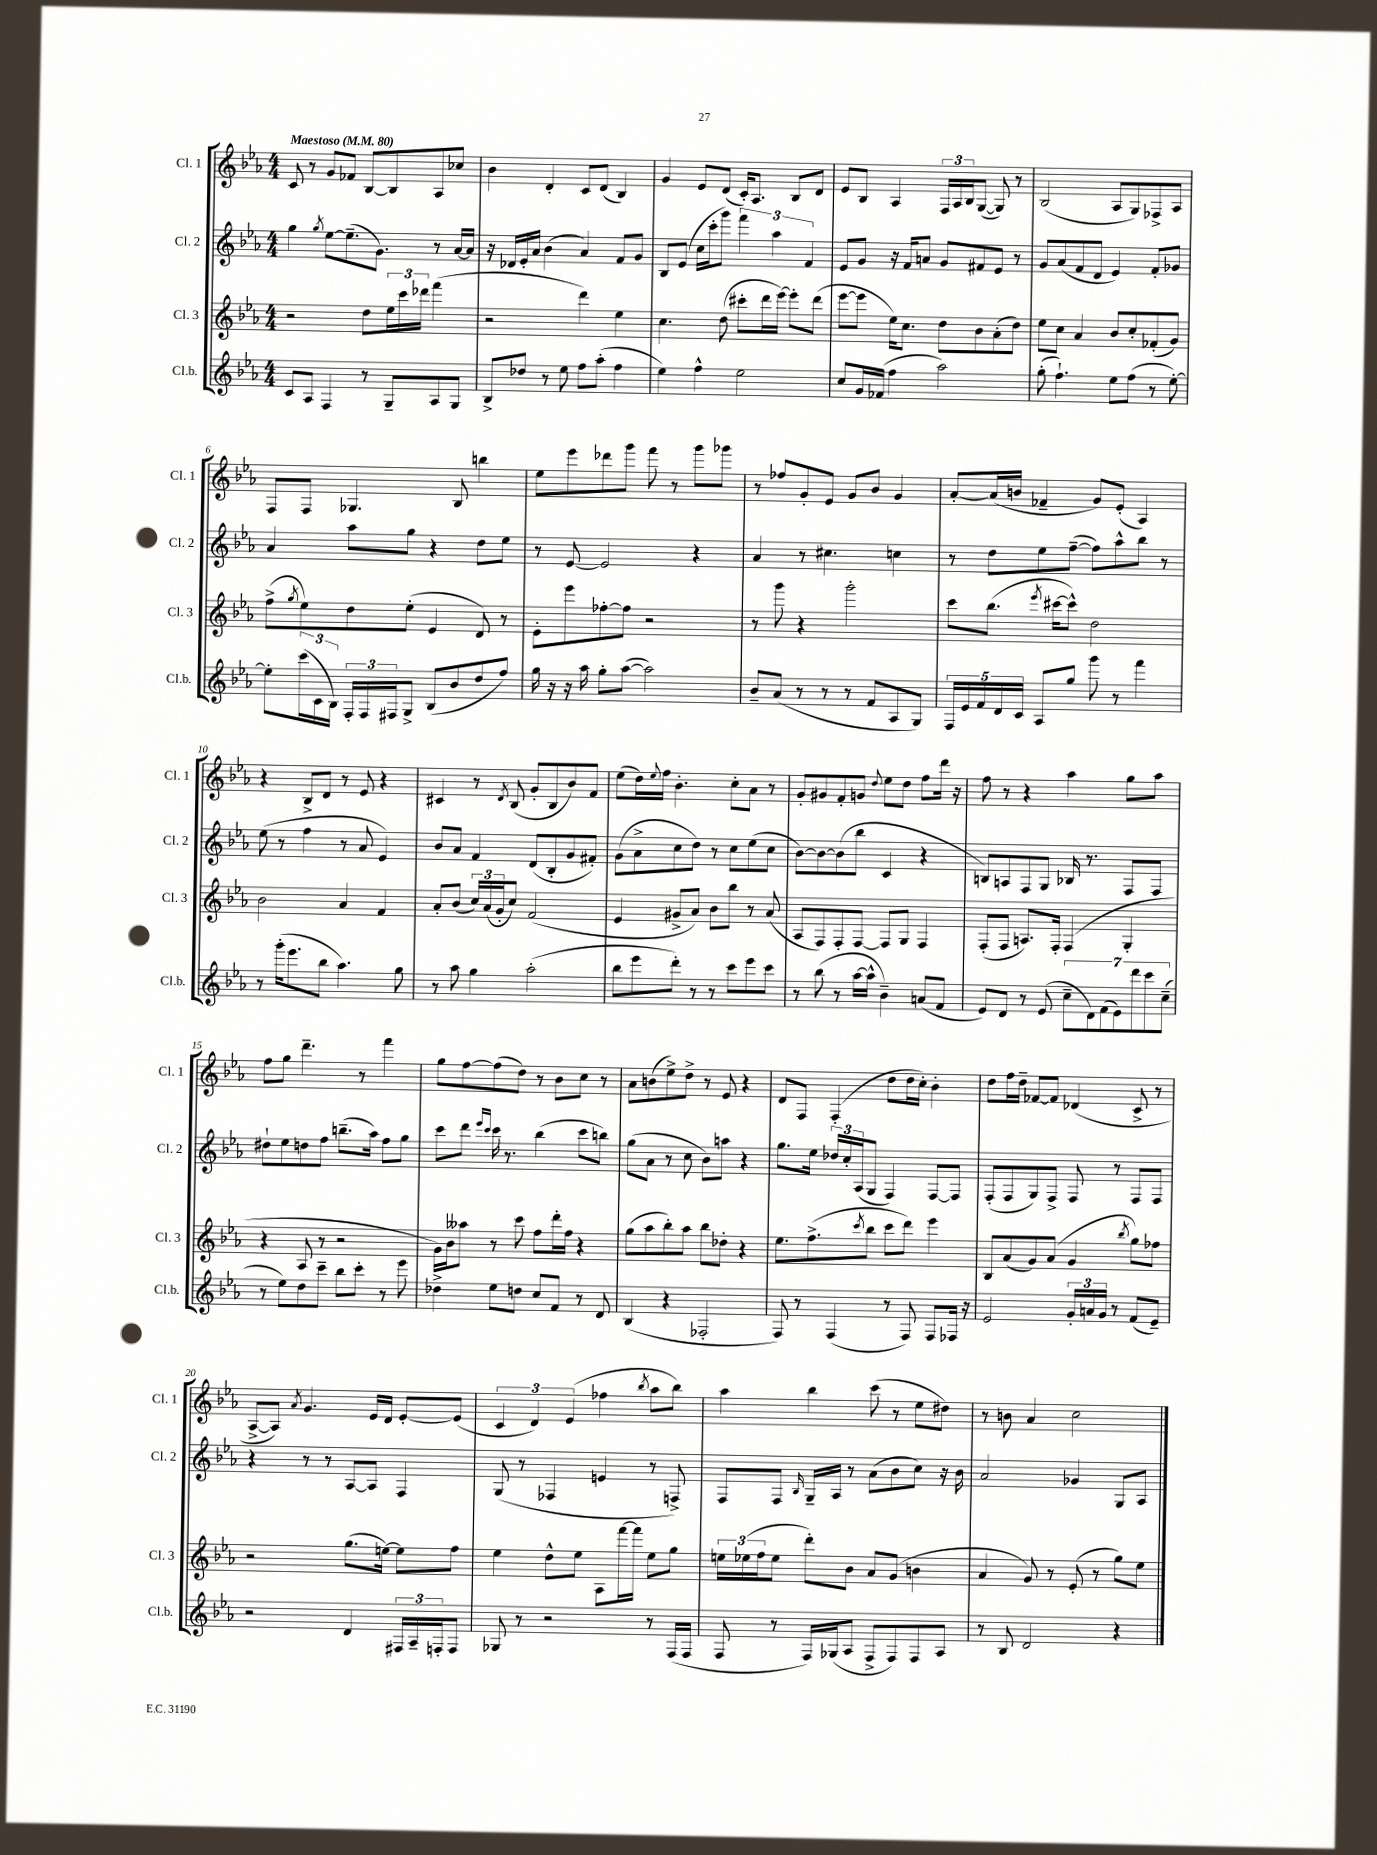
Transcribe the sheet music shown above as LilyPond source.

<<
\new StaffGroup <<
\new Staff = "s0" \with { instrumentName = "Cl. 1" shortInstrumentName = "Cl. 1" } {
    \clef treble \key ees \major \numericTimeSignature \time 4/4 \tempo "Maestoso" 4 = 80
    c'8 r8 g'8 fes'8 bes8~ bes8 aes8 ces''8 |
    bes'4 d'4-. c'8 d'8( bes4) |
    g'4 ees'8 d'8( c'16-.) aes8. bes8 d'8 |
    ees'8 bes8 aes4 \tuplet 3/2 { f16 aes16 bes16 } g8~( g8) r8 |
    bes2( aes8 g8) fes8-> aes8 |
    f8 f8 ges4. bes8 b''4 |
    ees''8 ees'''8 des'''8 g'''8 f'''8 r8 g'''8 ges'''8 |
    r8 fes''8 g'8-. ees'8 g'8 bes'8 g'4 |
    aes'8~-. aes'16( b'16 fes'4-- g'8) ees'8-.( aes4) |
    r4 bes8-> d'8 r8 ees'8 r4 |
    cis'4 r8 \acciaccatura { d'8 } bes8( g'8-. bes8 bes'8) f'8 |
    ees''8( d''16) \appoggiatura { ees''8 } f''16 bes'4.-. c''8-. aes'8 r8 |
    g'8-. gis'8 f'8-. g'8 \appoggiatura { d''8 } ees''8 d''8 f''8 d'''16 r16 |
    f''8 r8 r4 aes''4 g''8 aes''8 |
    f''8 g''8 d'''4.-- r8 f'''4 |
    g''8 f''8~ f''8( d''8) r8 bes'8 c''8 r8 |
    aes'8 b'8( ees''8->) d''8-> r8 ees'8 r4 |
    d'8 f8 f4-.( d''8 d''16 c''16-.) bes'4-. |
    d''8 f''16 d''16-- fes'8~ fes'8 des'4( c'8-> r8 |
    aes8~-> aes8) \acciaccatura { aes'8 } g'4. ees'16 d'16 ees'8~-. ees'8( |
    \tuplet 3/2 { c'4 d'4) ees'4( } fes''4 \acciaccatura { bes''8 } aes''8 bes''8) |
    aes''4 bes''4 c'''8( r8 ees''8 dis''8) |
    r8 b'8 aes'4 c''2 \bar "|." |
}
\new Staff = "s1" \with { instrumentName = "Cl. 2" shortInstrumentName = "Cl. 2" } {
    \clef treble \key ees \major \numericTimeSignature \time 4/4
    g''4 \acciaccatura { g''8 } ees''8~ ees''8.--( g'8.) r8 aes'16~ aes'16 |
    r16 des'16 ees'16-. aes'16 bes'4( aes'4) f'8 g'8 |
    bes8 ees'8( c''16 c'''16-. g'''8) \tuplet 3/2 { f'''4 aes''4 f'4 } |
    ees'8 g'8 r16 f'16 a'8 g'8 fis'8 ees'8 r8 |
    g'8 aes'8( f'8 d'8 ees'4) f'8-. ges'8 |
    aes'4 aes''8 g''8 r4 d''8 ees''8 |
    r8 ees'8~ ees'2 r4 |
    aes'4 r8 cis''4. c''4 |
    r8 d''8 ees''8 f''8~--( f''8) aes''8-^ bes''8 r8 |
    ees''8( r8 f''4 r8 aes'8 ees'4) |
    bes'8 aes'8 f'4 d'8( bes8-. g'8 fis'8-.) |
    g'8( aes'8-> c''8 d''8) r8 c''8 ees''8( c''8 |
    bes'8~) bes'8~ bes'8( bes''8 c'4 r4 |
    b8) a8 f8 g8 bes16 r8. f8 f8 |
    dis''8-! ees''8 d''8 f''8 b''8.--( aes''16) f''8 g''8 |
    c'''8 d'''8 \grace { ees'''16 c'''16 } c'''16 r8. bes''4( c'''8 b''8) |
    g''8( aes'8 r8 c''8 bes'8) a''8 r4 |
    g''8. ees''16 \tuplet 3/2 { des''16 c''16-. aes16( } g8 f4) f8~ f8 |
    f8-.( f8 g8) f8-> f8 r8 f8 f8 |
    r4 r8 r8 aes8~ aes8 f4 |
    g8( r8 fes4 e'4 r8 f8->) |
    f8 f8 \grace { bes16 } g16-- aes16 r8 aes'8( bes'8 c''8) r16 bes'16 |
    aes'2 ges'4 g8 aes8 \bar "|." |
}
\new Staff = "s2" \with { instrumentName = "Cl. 3" shortInstrumentName = "Cl. 3" } {
    \clef treble \key ees \major \numericTimeSignature \time 4/4
    r2 d''8 \tuplet 3/2 { ees''16 c'''16 des'''16 } f'''4( |
    r2 d'''4) ees''4 |
    c''4. d''8( cis'''8-. d'''16 ees'''16~) ees'''8-. d'''8( |
    ees'''8~ ees'''8 ees''16) c''8. d''8 bes'8 aes'8-.( d''8) |
    ees''8 c''8 aes'4 bes'8 c''8-. fes'8-.( g'8) |
    f''8->( \acciaccatura { g''8 } ees''8) d''8 ees''8-.( ees'4 d'8) r8 |
    ees'8-. ees'''8 fes''8~-. fes''8 r2 |
    r8 g'''8 r4 g'''2-. |
    c'''8 bes''8.( \acciaccatura { ees'''8 } cis'''16~ cis'''8-^) d''2 |
    bes'2 aes'4 f'4 |
    aes'8-. bes'8( \tuplet 3/2 { c''16) aes'16( g'16-. } c''8) f'2( |
    ees'4 gis'8-> aes'8) bes'8 bes''8 r8 aes'8( |
    aes8 f8) f8-. f8~ f8 g8 f4 |
    f8-.( f8 a8.) f16-. f4( g4-. |
    r4 aes8 r8 r2 |
    g'16) bes'16 aeses''8 r8 c'''8 f''8 d'''16-. f''16 r4 |
    g''8( aes''8 bes''8-.) aes''8 bes''8 des''8-. r4 |
    ees''8. f''8.->( \acciaccatura { c'''8 } bes''8 c'''8 d'''8) ees'''4 |
    bes8 aes'8( g'8) aes'8( g'4 \acciaccatura { bes''8 } g''8) fes''8 |
    r2 g''8.( e''16~) e''8 f''8 |
    ees''4 d''8-^ ees''8 aes8 f'''16~ f'''16 ees''8 g''8 |
    \tuplet 3/2 { e''16 ees''16( f''16 } ees''8 d'''8-.) bes'8 aes'8 g'8( b'4 |
    aes'4 g'8) r8 ees'8-.( r8 g''8) ees''8 \bar "|." |
}
\new Staff = "s3" \with { instrumentName = "Cl.b." shortInstrumentName = "Cl.b." } {
    \clef treble \key ees \major \numericTimeSignature \time 4/4
    c'8 aes8 f4 r8 g8-- aes8 g8 |
    bes8-> des''8 r8 ees''8 f''8 aes''8-.( f''4 |
    ees''4) f''4-^ ees''2 |
    c''8 g'16 fes'16( f''4 aes''2) |
    g''8-.( f''4.-!) ees''8 f''8( r8 ees''8~-.) |
    ees''8-. \tuplet 3/2 { c'''16( c'16 bes16) } \tuplet 3/2 { f16-. f16 fis16 } g8-> bes8( bes'8 d''8 f''8) |
    g''16 r16 r16 aes''16 g''8-. aes''8~( aes''2) |
    bes'8-- aes'8( r8 r8 r8 f'8 aes8 g8) |
    \tuplet 5/4 { f16 ees'16 f'16 d'16 c'16 } aes8 g''8 g'''8 r8 f'''4 |
    r8 g'''16-.( ees'''8. bes''8 aes''4.) g''8 |
    r8 aes''8 g''4 aes''2-.( |
    bes''8 ees'''8 d'''8-.) r8 r8 c'''8 ees'''8 c'''8 |
    r8 bes''8( r8 aes''16~ aes''16-^ bes'4--) a'8( f'8 |
    ees'8) d'8 r8 ees'8( \tuplet 7/4 { c''8-- d'8) f'8( ees'8) d'''8 c'''8 c''8--( } |
    r8 ees''8) d''8 c'''8-- bes''8 c'''8-. r8 ees'''8 |
    des''4-> ees''8 d''8 c''8 f'8 r8 d'8 |
    bes4( r4 fes2-. |
    f8) r8 f4( r8 f8) f8 fes16 r16 |
    ees'2 \tuplet 3/2 { g'16-. a'16 g'16 } r8 f'8( ees'8--) |
    r2 d'4 \tuplet 3/2 { fis16 aes16-- f16-. } f8 |
    ges8 r8 r2 r8 f16( f16 |
    f8 r8 f16) ges16( aes8 f8-> f8) f8 aes8 |
    r8 bes8 d'2 r4 \bar "|." |
}
>>
>>
